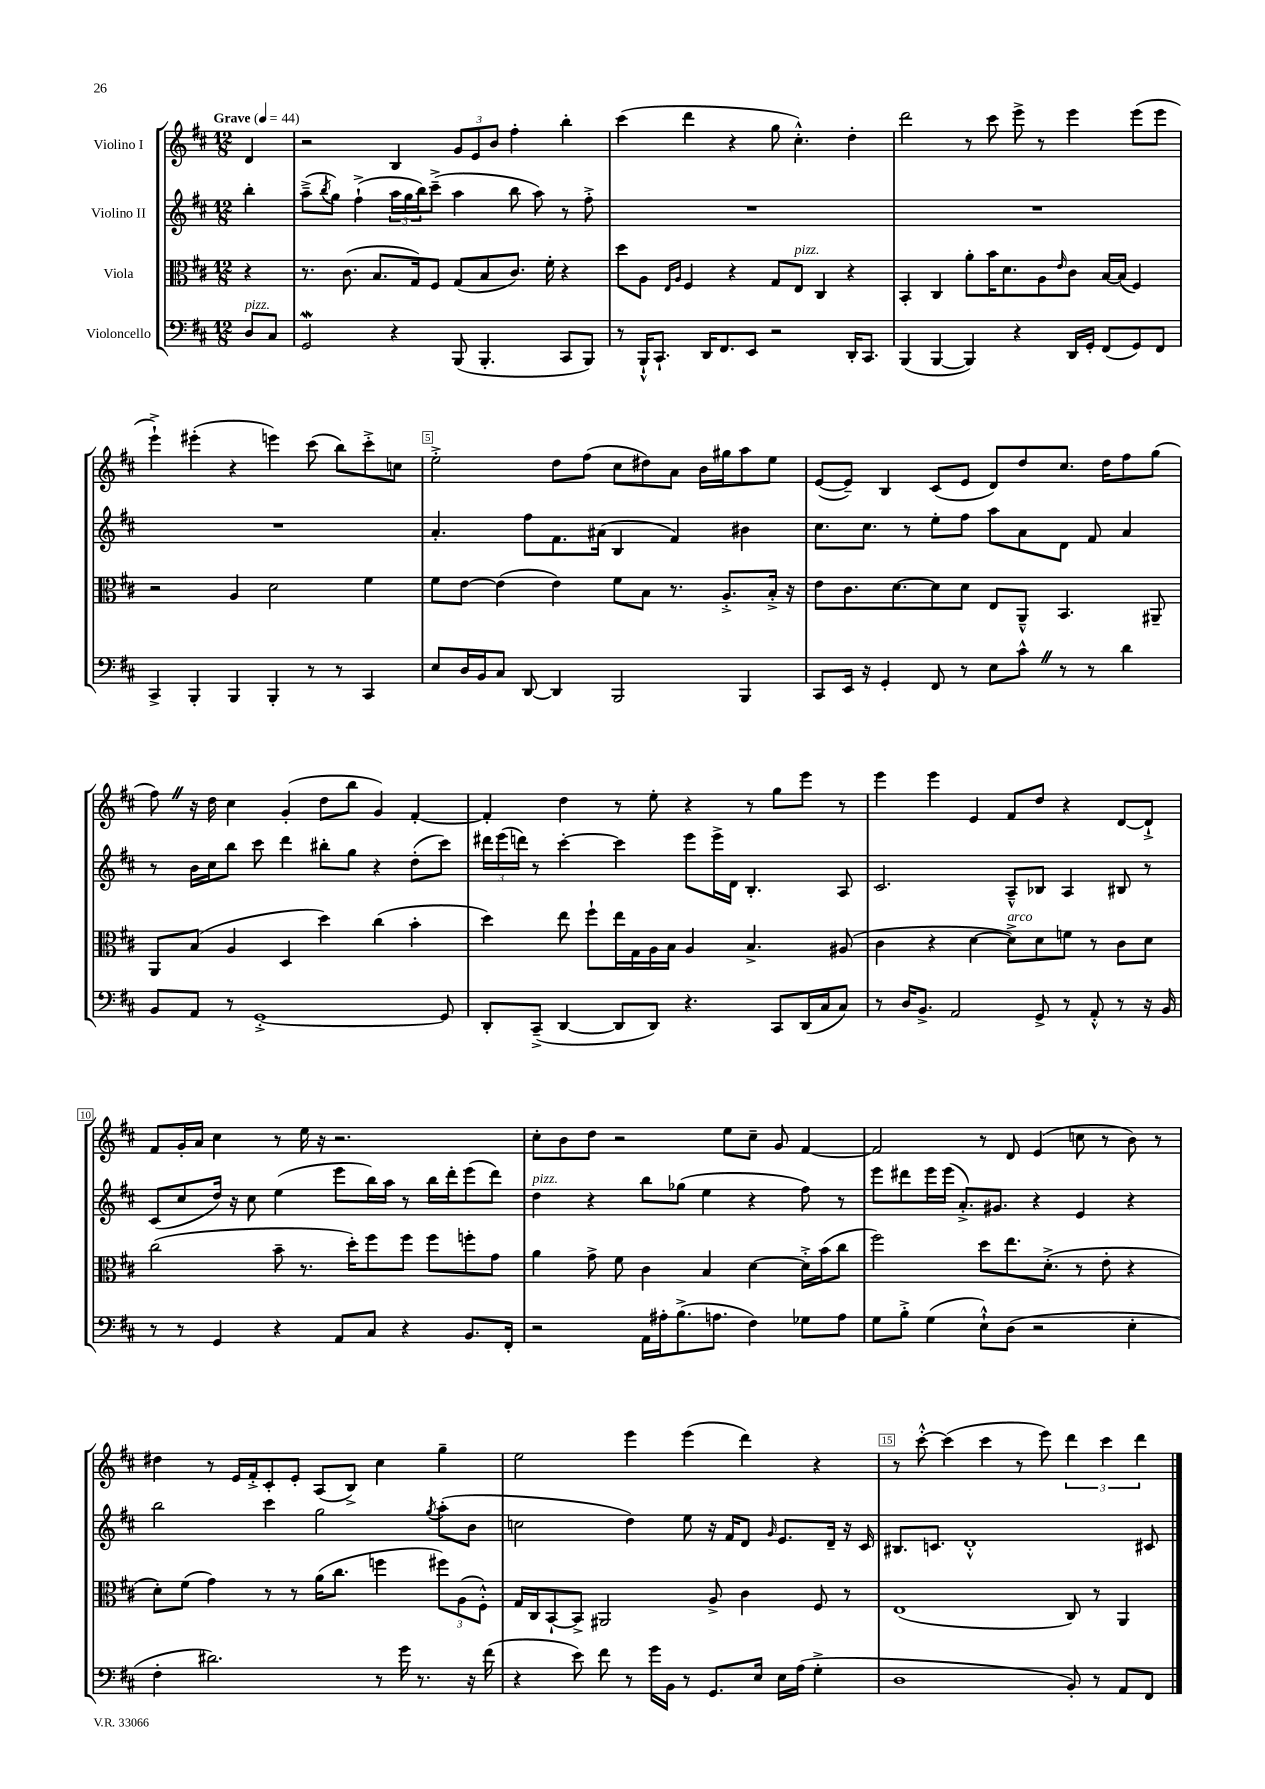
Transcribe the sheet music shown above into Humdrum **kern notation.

**kern	**kern	**kern	**kern
*staff4	*staff3	*staff2	*staff1
*clefF4	*clefC3	*clefG2	*clefG2
*k[f#c#]	*k[f#c#]	*k[f#c#]	*k[f#c#]
*M12/8	*M12/8	*M12/8	*M12/8
*MM44	*MM44	*MM44	*MM44
8D	4r	4bb'	4d
8C#	.	.	.
=	=	=	=
2GG	8.r	(8aa~^	2r
.	.	8qbb	.
.	.	8gg)	.
.	(8.c#	.	.
.	.	(4ff#`^	.
.	8.B	.	.
4r	.	24aa	4B
.	.	24gg	.
.	16G)	.	.
.	.	24bb)	.
.	8F#	(8ccc#~^	.
(8BBB	(8G	4aa	12g
.	.	.	12e
4.BBB'	8B	.	.
.	.	.	12b
.	8.c#)	8bb	4ff#'
.	.	8aa)	.
.	16f#'	.	.
8CC#	4r	8r	4bb'
8BBB)	.	8ff#'^	.
=	=	=	=
8r	8dd	1.r	(4ccc#
16BBB`^^	8A	.	.
8.CC#`	.	.	.
.	16qqE	.	.
.	16qqA	.	.
.	4F#	.	4ddd
16DD	.	.	.
8.FF#	.	.	.
.	4r	.	4r
8EE	.	.	.
2r	8G	.	8gg
.	8E	.	4.cc#'^^)
.	4C#	.	.
16DD'	4r	.	4dd'
8.CC#	.	.	.
=	=	=	=
(4BBB	4BB'	1.r	2ddd
[4BBB	4C#	.	.
4BBB])	8a'	.	8r
.	16b	.	8ccc#
.	8.d	.	.
4r	.	.	8eee^
.	8A	.	8r
.	16qqe	.	.
16DD	8c#	.	4eee
16GG'	.	.	.
(8FF#	[16B	.	.
.	(16B]	.	.
8GG)	4F#)	.	(8eee
8FF#	.	.	8eee
=	=	=	=
4CC#^	2r	1.r	4eee`^)
4BBB'	.	.	(4eee#'
4BBB	4A	.	4r
4BBB'	2d	.	4eee)
8r	.	.	(8ccc#
8r	.	.	8bb)
4CC#	4f#	.	8ccc#'^
.	.	.	8cc
=	=	=	=
8E	8f#	4.a'	2ee'^
16D	[8e	.	.
16BB	.	.	.
8C#	(4e]	.	.
[8DD	.	8ff#	.
4DD]	4e)	8.f#	8dd
.	.	.	(8ff#
.	.	(16a#	.
2BBB	8f#	4B	8cc#
.	8B	.	8dd#)
.	8.r	4f#)	8a
.	.	.	16b
.	8.A'^	.	16gg#
4BBB	.	4b#	8aa
.	16B'^	.	8ee
.	16r	.	.
=	=	=	=
8CC#	8e	8.cc#	([8e
16EE	8.c#	.	8e~])
16r	.	8.cc#	.
4GG'	.	.	4B
.	[8.d	.	.
.	.	8r	.
8FF#	8d]	8ee'	(8c#
8r	8d	8ff#	8e
8E	8E	8aa	8d)
8c#^^	8AA~^^	8a	8dd
8r	4.BB	8d	8.cc#
8r	.	8f#	.
.	.	.	16dd
4d	.	4a	8ff#
.	8AA#~	.	(8gg
=	=	=	=
8BB	8AA	8r	8ff#)
8AA	(8B	16b	16r
.	.	16cc#	16dd
8r	4A	8bb	4cc#
[1GG'^	.	8ccc#	.
.	4D	4ddd	(4g'
.	4dd)	8bb#'	8dd
.	.	8gg	8bb
.	(4cc#	4r	4g)
.	4b'	(8dd'	[4f#'
8GG]	.	8ccc#)	.
=	=	=	=
8DD'	4dd)	24ddd#	4f#']
.	.	(24eee	.
.	.	24ddd)	.
(8CC#~^	.	8r	.
[4DD	8ee	[4ccc#'	4dd
.	8ff#`	.	.
8DD]	16ee	4ccc#]	8r
.	16G	.	.
8DD)	16A	.	8ee'
.	16B	.	.
4.r	4A	8eee	4r
.	.	16eee^	.
.	.	16d	.
.	4.B^	4.B'	8r
8CC#	.	.	8gg
(16DD	.	.	8eee
16C#	.	.	.
8C#)	(8A#	8A	8r
=	=	=	=
8r	4c#	2.c#	4eee
16D	.	.	.
8.BB^	.	.	.
.	4r	.	4eee
2AA	.	.	.
.	[4d	.	4e
.	8d^])	8A~^^	8f#
8GG^	8d	8B-	8dd
8r	8f	4A	4r
8AA'^^	8r	.	.
8r	8c#	8B#	[8d
16r	8d	8r	8d`^]
16BB	.	.	.
=	=	=	=
8r	(2cc#	(8c#	8f#
8r	.	8cc#	16g'
.	.	.	16a
4GG	.	16dd)	4cc#
.	.	16r	.
.	.	8cc#	.
4r	8b~	(4ee	8r
.	8.r	.	16ee
.	.	.	16r
8AA	.	8eee	2.r
.	16dd')	.	.
8C#	8ff#	16bb)	.
.	.	16aa	.
4r	8ff#	8r	.
.	8ff#	16bb	.
.	.	16ddd'	.
8.BB	8ff'	(8eee	.
.	8g	8ddd)	.
16FF#'	.	.	.
=	=	=	=
2r	4a	4dd	8cc#'
.	.	.	8b
.	8g^	4r	8dd
.	8f#	.	2r
16AA	4c#	8bb	.
16A#'	.	.	.
(8.B^	.	(8gg-	.
.	4B	4ee	.
8.A	.	.	.
.	.	.	8ee
4F#)	[4d	4r	8cc#~
.	.	.	8g
8G-	16d'^]	8ff#)	[4f#
.	(16b	.	.
8A	8cc#	8r	.
=	=	=	=
8G	2ff#)	8eee	2f#]
8B'^	.	8ddd#	.
(4G	.	16eee	.
.	.	(16eee	.
.	.	8.a'^)	.
8E`^^)	8dd	.	8r
.	.	8.g#	.
(8D	8.ee	.	8d
2r	.	4r	(4e
.	(8.d'^	.	.
.	8r	4e	8cc
.	8e'	.	8r
4E'	4r	4r	8b)
.	.	.	8r
=	=	=	=
4F#'	8d')	2bb	4dd#
.	(8f#	.	.
2.d#)	4g)	.	8r
.	.	.	16e
.	.	.	16f#'^
.	8r	4ccc#	8c#'
.	8r	.	8e'
.	(16a	2gg	(8A
.	8.cc#	.	.
.	.	.	8B^)
8r	4ff	.	4cc#
16g	.	.	.
8.r	.	.	.
.	.	8qgg	.
.	12ff#)	(8aa'	4gg~
.	(12A	.	.
16r	.	8b	.
.	12F#'^^)	.	.
(16f#	.	.	.
=	=	=	=
4r	16G	2cc	2ee
.	16C#	.	.
.	[8BB`	.	.
8e)	8BB^]	.	.
8f#	2AA#	.	.
8r	.	4dd)	4eee
16g	.	.	.
16BB	.	.	.
8r	.	8ee	(4eee
8.GG	8A^	16r	.
.	.	16f#	.
.	4c#	8d	4ddd)
16E	.	.	.
.	.	16qqg	.
16E	.	8.e	.
(16A	.	.	.
4G'^	8F#	.	4r
.	.	16d~	.
.	8r	16r	.
.	.	16c#	.
=	=	=	=
1D	(1E	8.B#	8r
.	.	.	[8ccc#'^^
.	.	8.c	.
.	.	.	(4ccc#]
.	.	1d'^^	.
.	.	.	4ccc#
.	.	.	8r
.	.	.	8eee)
8BB')	8C#)	.	6ddd
8r	8r	.	.
.	.	.	6ccc#
8AA	4AA	.	.
.	.	.	6ddd
8FF#	.	8c#	.
==	==	==	==
*-	*-	*-	*-
